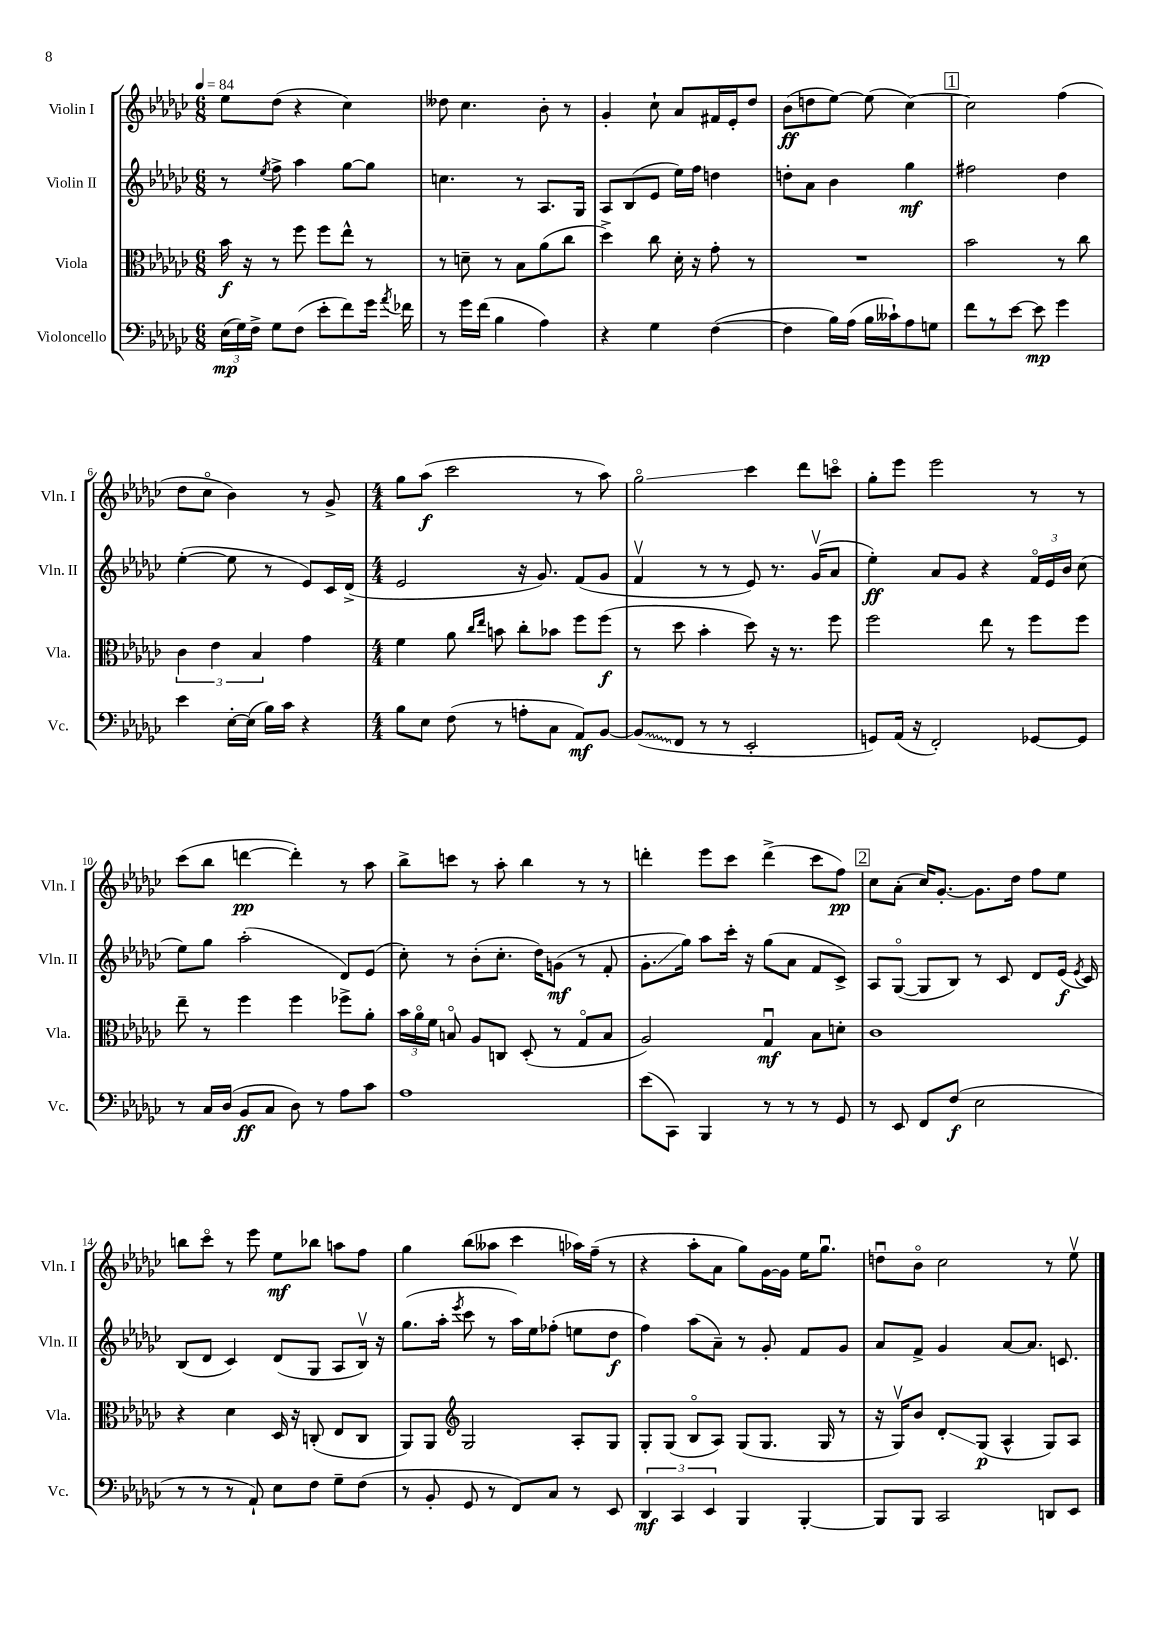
<<
\new StaffGroup <<
\new Staff = "s0" \with { instrumentName = "Violin I" shortInstrumentName = "Vln. I" } {
    \clef treble \key ges \major \numericTimeSignature \time 6/8 \tempo 4 = 84
    \autoBeamOff ees''8[ des''8]( r4 ces''4) |
    deses''8 ces''4. bes'8-. r8 |
    ges'4-. ces''8-! aes'8[ fis'16 ees'16-. des''8] |
    bes'8[\ff( d''8 ees''8]~) ees''8( ces''4~) |
    \mark \markup { \box "1" } ces''2 f''4( |
    des''8[ ces''8]\flageolet bes'4) r8 ges'8-> |
    \numericTimeSignature \time 4/4 ges''8[ aes''8]\f( ces'''2 r8 aes''8) |
    ges''2\flageolet\glissando ces'''4 des'''8[ c'''8]\flageolet |
    ges''8[-. ees'''8] ees'''2 r8 r8 |
    ces'''8[( bes''8] d'''4~\pp d'''4-.) r8 aes''8 |
    bes''8[-> c'''8] r8 aes''8-. bes''4 r8 r8 |
    d'''4-. ees'''8[ ces'''8] d'''4->( ces'''8[ f''8]\pp) |
    \mark \markup { \box "2" } ces''8[ aes'8]-.( ces''16[) ges'8.]~-. ges'8.[ des''16] f''8[ ees''8] |
    b''8[ ces'''8]\flageolet r8 ees'''8 ees''8[\mf bes''8] a''8[ f''8] |
    ges''4 bes''8[( aeses''8] ces'''4 aes''16[) f''16]--( r8 |
    r4 aes''8[-. aes'8] ges''8[) ges'16~ ges'16] ees''16[ ges''8.]\downbow |
    d''8[\downbow bes'8]\flageolet ces''2 r8 ees''8\upbow \bar "|." |
}
\new Staff = "s1" \with { instrumentName = "Violin II" shortInstrumentName = "Vln. II" } {
    \clef treble \key ges \major \numericTimeSignature \time 6/8
    \autoBeamOff r8 \acciaccatura { ees''8 } f''8-> aes''4 ges''8[~ ges''8] |
    c''4. r8 aes8.[ ges16] |
    aes8[ bes8( ees'8] ees''16[) f''16] d''4 |
    d''8[-. aes'8] bes'4 ges''4\mf |
    \mark \markup { \box "1" } fis''2 des''4 |
    ees''4~-.( ees''8 r8 ees'8[) ces'16 des'16]->( |
    \numericTimeSignature \time 4/4 ees'2 r16 ges'8.) f'8[( ges'8] |
    f'4\upbow r8 r8 ees'8) r8. ges'16[\upbow( aes'8] |
    ees''4-.\ff) aes'8[ ges'8] r4 \tuplet 3/2 { f'16[\flageolet ees'16 bes'16] } ces''8( |
    ees''8[) ges''8] aes''2-.( des'8[) ees'8]( |
    ces''8-.) r8 bes'8[-.( ces''8.]-. des''16[) g'8]\mf( r8 f'8-. |
    ges'8.[-.\glissando ges''16]) aes''8[ ces'''16]-. r16 ges''8[( aes'8] f'8[ ces'8]->) |
    \mark \markup { \box "2" } aes8[ ges8]~\flageolet( ges8[ bes8]) r8 ces'8 des'8[ ees'16]\f( \acciaccatura { ees'8 } ces'16) |
    bes8[( des'8] ces'4) des'8[( ges8] aes8[ bes16]\upbow) r16 |
    ges''8.[( aes''16]-. \acciaccatura { ees'''8 } ces'''8 r8 aes''16[) ees''16 fes''8]-.( e''8[ des''8]\f |
    f''4) aes''8[( aes'8]--) r8 ges'8-. f'8[ ges'8] |
    aes'8[ f'8]-> ges'4 aes'8[~ aes'8.] c'8. \bar "|." |
}
\new Staff = "s2" \with { instrumentName = "Viola" shortInstrumentName = "Vla." } {
    \clef alto \key ges \major \numericTimeSignature \time 6/8
    \autoBeamOff bes'16\f r16 r8 f''8 f''8[ ees''8]-^ r8 |
    r8 d'8-- r8 bes8[ aes'8( ces''8] |
    des''4->) ces''8 des'16-. r16 ges'8-. r8 |
    R2. |
    \mark \markup { \box "1" } bes'2 r8 ces''8 |
    \tuplet 3/2 { ces'4 ees'4 bes4 } ges'4 |
    \numericTimeSignature \time 4/4 f'4 aes'8 \grace { ces''16[ ees''16] } b'8 ces''8[-. bes'8] f''8[ f''8]\f( |
    r8 des''8 bes'4-. des''8) r16 r8. f''8 |
    f''2 ees''8 r8 f''8[ f''8] |
    ees''8-- r8 f''4 f''4 fes''8[-> aes'8]-. |
    \tuplet 3/2 { bes'16[ aes'16\flageolet f'16] } b8\flageolet aes8[ c8] des8-.( r8 ges8[\flageolet b8] |
    aes2) ges4\downbow\mf bes8[ d'8]-. |
    \mark \markup { \box "2" } ces'1 |
    r4 des'4 des16 r16 c8-.( ees8[ c8] |
    aes,8[) aes,8] \clef treble ges2 aes8[-. ges8] |
    ges8[-. ges8]( bes8[\flageolet aes8]) ges8[( ges8.] ges16 r8 |
    r16 ges16[\upbow) bes'8] des'8[-.\glissando ges8]\p( aes4-^ ges8[) aes8] \bar "|." |
}
\new Staff = "s3" \with { instrumentName = "Violoncello" shortInstrumentName = "Vc." } {
    \clef bass \key ges \major \numericTimeSignature \time 6/8
    \autoBeamOff \tuplet 3/2 { ees16[\mp( ges16) f16]-> } ges8[ f8]( ees'8[-. f'8) ges'16] \acciaccatura { aes'8 } fes'16 |
    r8 ges'16[ f'16]( bes4 aes4) |
    r4 ges4 f4~( |
    f4 bes16[) aes16]( bes16[ ceses'16-!) aes8 g8] |
    \mark \markup { \box "1" } f'8[ r8 ees'8]~ ees'8\mp ges'4 |
    ees'4 ees16[~-. ees16]( bes16[) ces'16] r4 |
    \numericTimeSignature \time 4/4 bes8[ ees8] f8( r8 a8[-. ces8] aes,8[\mf) bes,8]~ |
    \once \override Glissando.style = #'zigzag bes,8[\glissando( f,8] r8 r8 ees,2-. |
    g,8[) aes,16]( r16 f,2-.) ges,8[~ ges,8] |
    r8 ces16[ des16]( bes,8[\ff ces8] des8) r8 aes8[ ces'8] |
    aes1 |
    ees'8[( ces,8]) bes,,4 r8 r8 r8 ges,8 |
    \mark \markup { \box "2" } r8 ees,8 f,8[ f8]\f( ees2 |
    r8 r8 r8 aes,8-!) ees8[ f8] ges8[-- f8]( |
    r8 bes,8-. ges,8 r8 f,8[) ces8] r8 ees,8 |
    \tuplet 3/2 { des,4\mf ces,4 ees,4 } bes,,4 bes,,4~-. |
    bes,,8[ bes,,8] ces,2 d,8[ ees,8] \bar "|." |
}
>>
>>
